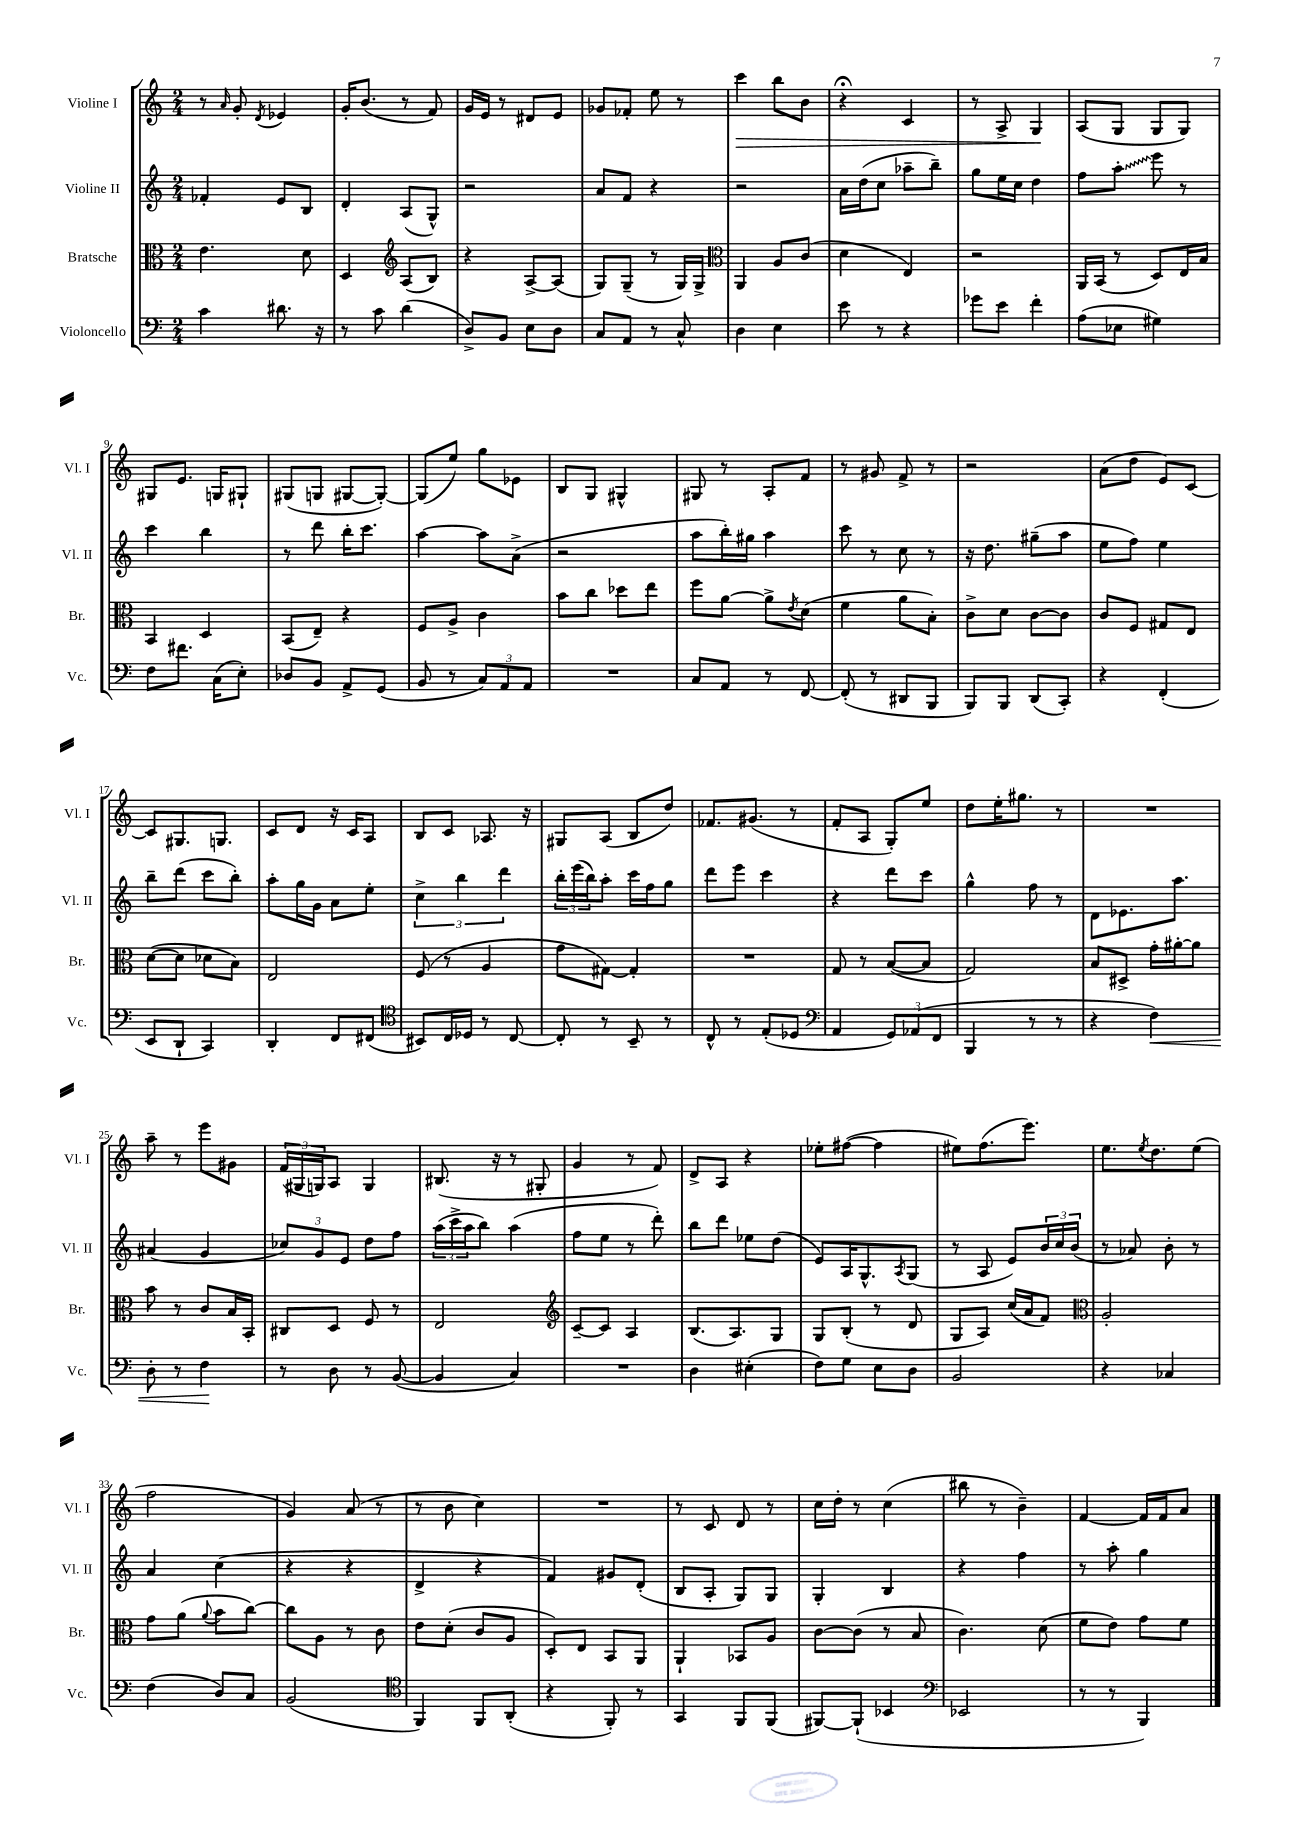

**kern	**kern	**kern	**kern
*staff4	*staff3	*staff2	*staff1
*clefF4	*clefC3	*clefG2	*clefG2
*k[]	*k[]	*k[]	*k[]
*M2/4	*M2/4	*M2/4	*M2/4
4c	4.e	4f-'	8r
.	.	.	16qqa
.	.	.	8g'
.	.	.	8qd
8.d#	.	8e	4e-
.	8d	8B	.
16r	.	.	.
=	=	=	=
8r	4D	4d'	16g'
.	.	.	(8.b
8c	.	.	.
*	*clefG2	*	*
(4d	(8A	(8A	8r
.	8B)	8G^^)	8f)
=	=	=	=
8D^)	4r	2r	16g
.	.	.	16e
8BB	.	.	8r
8E	[8A^	.	8d#
8D	(8A]	.	8e
=	=	=	=
8C	8G)	8a	8g-
8AA	(8G~	8f	8f-'
8r	8r	4r	8ee
8C^^	16G)	.	8r
.	16G^	.	.
=	=	=	=
*	*clefC3	*	*
4D	4AA	2r	4ccc
4E	8A	.	8bb
.	(8c	.	8b
=	=	=	=
8e	4d	16a	4r;
.	.	(16dd	.
8r	.	8cc	.
4r	4E)	8aa-~	4c
.	.	8bb~)	.
=	=	=	=
8g-	2r	8gg	8r
8e	.	16ee	8A^
.	.	16cc	.
4f'	.	4dd	4G
=	=	=	=
(8A	16AA	8ff	(8A
.	(16BB	.	.
8E-	8r	8aa'	8G
4G#)	8D)	8eee	8G
.	16E	8r	8G)
.	16B	.	.
=	=	=	=
8F	4BB	4ccc	8G#
8.f#	.	.	8.e
.	4D	4bb	.
(16C	.	.	16G
8E')	.	.	8G#`
=	=	=	=
8D-	(8BB	8r	(8G#
8BB	8E~)	8ddd	8G
8AA^	4r	16bb'	[8G#
.	.	8.ccc	.
(8GG	.	.	8G#'_)
=	=	=	=
8BB	8F	[4aa	(8G#]
8r	8A^	.	8ee)
12C)	4c	8aa]	8gg
12AA	.	.	.
.	.	(8a^	8e-
12AA	.	.	.
=	=	=	=
2r	8b	2r	8B
.	8cc	.	8G
.	8dd-	.	4G#^^
.	8ee	.	.
=	=	=	=
8C	8ff	8aa	8G#
8AA	[8a	16bb')	8r
.	.	16gg#	.
8r	8a^]	4aa	8A'
.	8qe	.	.
[8FF	(8d	.	8f
=	=	=	=
(8FF']	4f	8ccc	8r
8r	.	8r	8g#
8DD#	8a	8cc	8f^
8BBB	8B')	8r	8r
=	=	=	=
8BBB)	8c^	16r	2r
.	.	8.dd	.
8BBB	8d	.	.
(8DD	[8c	(8gg#~	.
8CC')	8c]	8aa	.
=	=	=	=
4r	8c	8ee	(8a
.	8F	8ff)	8dd
(4FF'	8G#	4ee	8e)
.	8E	.	[8c
=	=	=	=
8EE	([8d	8bb~	8c]
8DD`	8d]	(8ddd	8.G#
4CC)	8d-	8ccc	.
.	.	.	8.G
.	8B)	8bb')	.
=	=	=	=
4DD'	2E	8aa'	8c
.	.	16gg	8d
.	.	16g	.
8FF	.	8a	16r
.	.	.	16c
(8FF#	.	8ee'	8A
=	=	=	=
*clefC4	*	*	*
8BB#)	(8F	6cc^	8B
16C	8r	.	8c
.	.	6bb	.
16D-	.	.	.
8r	4A	.	8.A-
.	.	6ddd	.
[8C	.	.	.
.	.	.	16r
=	=	=	=
8C']	8g	24bb'	8G#
.	.	(24eee	.
.	.	24bb)	.
8r	[8G#)	8aa'	(8A
8BB~	4G#']	16ccc	8B
.	.	16ff	.
8r	.	8gg	8dd)
=	=	=	=
8C^^	2r	8ddd	8.f-
8r	.	8eee	.
.	.	.	(8.g#
(8E'	.	4ccc	.
8D-	.	.	8r
=	=	=	=
*clefF4	*	*	*
4AA	8G	4r	8f'
.	8r	.	8A
12GG)	([8B	8ddd	8G')
(12AA-	.	.	.
.	8B]	8ccc	8ee
12FF	.	.	.
=	=	=	=
4BBB	2G)	4gg^^	8dd
.	.	.	16ee'
.	.	.	8.gg#
8r	.	8ff	.
8r	.	8r	8r
=	=	=	=
4r	8B	8d	2r
.	8D#^	8.e-	.
4F)	16g'	.	.
.	[16a#'	8.aa	.
.	8a#]	.	.
=	=	=	=
8D'	8b	(4a#	8aa~
8r	8r	.	8r
4F	8c	4g	8eee
.	16B	.	8g#
.	16BB'	.	.
=	=	=	=
8r	8C#	12cc-)	(24f
.	.	.	24G#
.	.	12g	24G)
8D	8D	.	8A
.	.	12e	.
8r	8F	8dd	4G
([8BB	8r	8ff	.
=	=	=	=
4BB]	2E	(24aa	(8.B#
.	.	24ccc^	.
.	.	24aa	.
.	.	8bb)	.
.	.	.	16r
4C)	.	(4aa	8r
.	.	.	8G#'
=	=	=	=
*	*clefG2	*	*
2r	[8c~	8ff	4g
.	8c]	8ee	.
.	4A	8r	8r
.	.	8ddd')	8f)
=	=	=	=
4D	(8.B	8bb	8d^
.	.	8ddd	8A
.	8.A)	.	.
(4E#'	.	8ee-	4r
.	8G	(8dd	.
=	=	=	=
8F)	8G	8e)	8ee-'
8G	(8B'	16A	([8ff#
.	.	8.G^^	.
8E	8r	.	4ff#]
.	.	8qA	.
8D	8d	(8G	.
=	=	=	=
2BB	8G	8r	8ee#)
.	8A)	8A	(8.ff
.	(16cc	8e)	.
.	16a	.	8.eee)
.	8f)	24b	.
.	.	24cc	.
.	.	(24b	.
=	=	=	=
*	*clefC3	*	*
4r	2A'	8r	8.ee
.	.	8a-)	.
.	.	.	8qee
.	.	.	8.dd
4C-	.	8b'	.
.	.	8r	(8ee
=	=	=	=
(4F	8g	4a	2ff
.	(8a	.	.
.	8qqa	.	.
8D)	8b	(4cc	.
8C	[8cc)	.	.
=	=	=	=
(2BB	8cc]	4r	4g)
.	8A	.	.
.	8r	4r	(8a
.	8c	.	8r
=	=	=	=
*clefC4	*	*	*
4FF)	8e	4d^	8r
.	(8d'	.	8b
8FF	8c	4r	4cc)
(8AA'	8A	.	.
=	=	=	=
4r	8D')	4f)	2r
.	8E	.	.
8FF')	8BB	8g#	.
8r	8AA	(8d'	.
=	=	=	=
4GG	4AA`	8B	8r
.	.	8A'	8c
8FF	8BB-	8G)	8d
(8FF	8A	8G	8r
=	=	=	=
[8FF#)	[8c	4G'	16cc
.	.	.	16dd'
(8FF#`]	(8c]	.	8r
4BB-	8r	4B	(4cc
.	8B	.	.
=	=	=	=
*clefF4	*	*	*
2EE-	4.c)	4r	8bb#
.	.	.	8r
.	.	4ff	4b~)
.	(8d	.	.
=	=	=	=
8r	8f	8r	[4f
8r	8e)	8aa'	.
4BBB)	8g	4gg	16f]
.	.	.	16f
.	8f	.	8a
==	==	==	==
*-	*-	*-	*-
